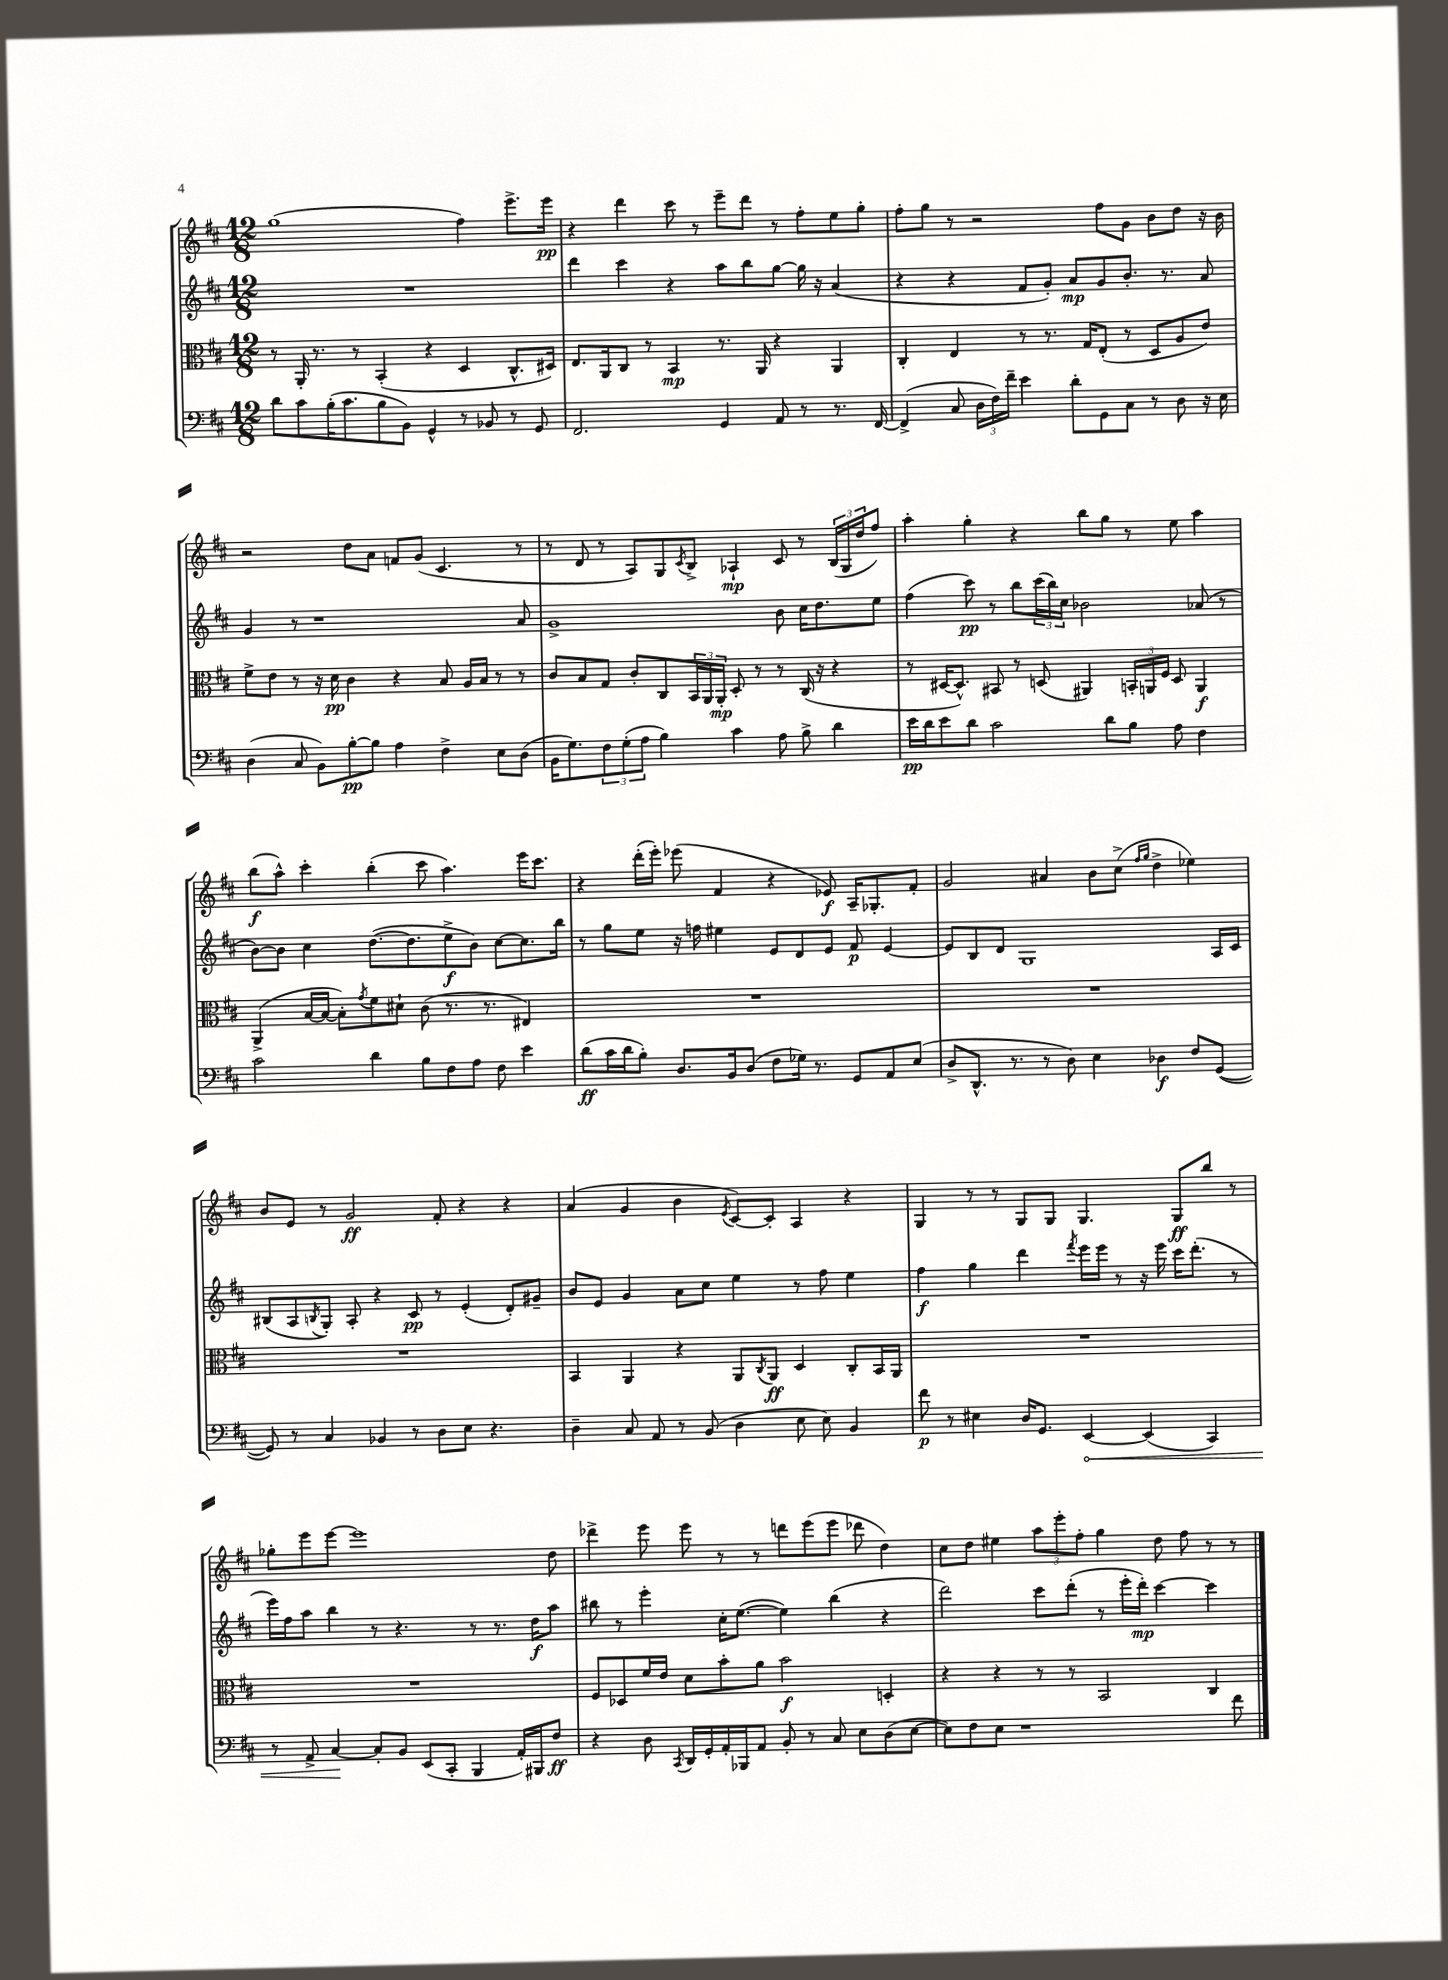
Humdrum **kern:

**kern	**kern	**kern	**kern
*staff4	*staff3	*staff2	*staff1
*clefF4	*clefC3	*clefG2	*clefG2
*k[f#c#]	*k[f#c#]	*k[f#c#]	*k[f#c#]
*M12/8	*M12/8	*M12/8	*M12/8
8d\L	8r	1.r	(1gg
8c#\	16AA'/	.	.
.	8.r	.	.
(16B'\K	.	.	.
8.c#\	.	.	.
.	8r	.	.
8B\	(4BB'/	.	.
8BB\J)	.	.	.
4GG^^/	4r	.	.
8r	4D/	.	4ff#\)
8BB-/	.	.	.
8r	8.C#^^/L	.	8.eee^\L
8GG/	.	.	.
.	16D#/Jk)	.	16eee\Jk
=	=	=	=
2.FF#/	8.E/L	4ddd\	4r
.	16AA/k	.	.
.	8C#/J	4ccc#\	4ddd\
.	8r	.	.
.	4BB/	4r	8ccc#\
.	.	.	8r
4GG/	8.r	8aa\L	8eee~\L
.	.	8bb\	8ddd\J
.	16AA/	.	.
8AA/	4r	[8gg\J	8r
8r	.	16gg\]	8ff#'\L
.	.	16r	.
8.r	4AA/	(4a/	8ee\
.	.	.	8gg'\J
[16FF#/	.	.	.
=	=	=	=
(4FF#^/]	4C#'/	4r	8ff#'\L
.	.	.	8gg\J
8C#/	4E/	4r	8r
24D\LL	.	.	2r
24F#\)	.	.	.
24f#~\JJ	.	.	.
4e\	8r	8f#/L	.
.	8.r	8g'/J)	.
8d'\L	.	8a/L	.
.	16G/LK	.	.
8GG\	(8E'/J	8g/	8ff#\L
8C#\J	8r	8.b'/J	8g\J
8r	8D/L	.	8b\L
.	.	8.r	.
8D\	8A/	.	8dd\J
16r	8e/J)	8a/	16r
16E\	.	.	16b\
=	=	=	=
(4D\	8f#^\L	4g/	2r
.	8e\J	.	.
8C#/	8r	8r	.
8BB\L)	16r	1r	.
.	16d\	.	.
[8B'\	4c#\	.	8dd\L
8B\]J	.	.	8a\J
4A\	4r	.	8f/L
.	.	.	(8g/J
4F#^\	8B/	.	4.c#/
.	16A/LL	.	.
.	16B/JJ	.	.
8E\L	8r	.	.
(8D\J	8r	8a/	8r
=	=	=	=
16BB\LK	8c#/L	1g^	8r
8.G\)	.	.	.
.	8B/	.	8d/
12F#\	8G/J	.	8r
(12G'\	.	.	.
.	8c#'/L	.	8A/L)
12A\J	.	.	.
4B\)	8C#/	.	8G/
.	.	.	8qc#/
.	24BB/L	.	8B^/J
.	24AA/	.	.
.	24AA'/JJ	.	.
4c#\	8D'/	.	4A-`/
.	8r	.	.
8A\	8r	8b\	8c#/
8B^\	(16C#/	16cc#\LK	8r
.	16r	8.dd\	.
4d\	4r	.	(24B/LL
.	.	.	24G/
.	.	.	24dd/J
.	.	8ee\J	8ff#/J)
=	=	=	=
16e\LL	8r	(4ff#\	4aa'\
16d\J	.	.	.
8e\	[16D#/LK	.	.
.	8.D#^^/]J)	.	.
8d\J	.	8ccc#\)	4gg'\
2c#\	8BB#/	8r	.
.	8r	8bb\L	4r
.	(8D/	(24ccc#\L	.
.	.	24bb\)	.
.	.	24cc#\JJ	.
.	4AA#/)	2b-\	8bb\L
8d\L	.	.	8gg\J
8B\J	24BB'/LL	.	8r
.	24AA/	.	.
.	24F#/JJ	.	.
8A\	8D/	.	8ee\
4F#\	4AA/	(8a-/	4aa\
.	.	8r	.
=	=	=	=
2c#\	(4AA^/	[8b\L)	(8bb\L
.	.	8b\]J	8aa^^\J)
.	[16B/LL	4cc#\	4ccc#'\
.	16B/_JJ	.	.
.	8B'\]L)	.	.
.	8qg/	.	.
4d\	8f#\	([8.dd\L	(4bb'\
.	8d#`\J	.	.
.	.	8.dd\]	.
8B\L	(8c#\	.	8ccc#\
8F#\	8.r	8ee^\	4.aa\)
8A\J	.	8b\J)	.
.	8.r	.	.
8F#\	.	[8cc#\L	.
4e\	4E#/)	8.cc#\]	16eee\LK
.	.	.	8.ccc#\J
.	.	16bb\Jk	.
=	=	=	=
(8d\L	1.r	8r	4r
16c#\L	.	8gg\L	.
16d\J	.	.	.
8B'\J)	.	8ee\J	(16ddd'\LL
.	.	.	16eee'\JJ)
8.D/L	.	16r	(8eee-\
.	.	16ff\	.
.	.	4ee#\	4f#/
16BB/k	.	.	.
(8D/J	.	.	.
8F#\L	.	8e/L	4r
16G-\Jk)	.	8d/	.
8.r	.	.	.
.	.	8e/J	8e-/)
8GG/L	.	8f#/	16A~/LK
.	.	.	8.G-'/
8AA/	.	[4e/	.
(8E/J	.	.	8f#'/J
=	=	=	=
8D^/L	1.r	8e/]L	2g/
8.DD^^/J	.	8B/	.
.	.	8d/J	.
8.r	.	.	.
.	.	1G	.
8r	.	.	4a#/
8D\)	.	.	.
4E\	.	.	8b\L
.	.	.	(8cc#^\J
.	.	.	16qqff#/LL
.	.	.	16qqgg/JJ
4D-\	.	.	4dd^\
8F#/L	.	.	4ee-\)
([8GG/J	.	16A/LL	.
.	.	16c#/JJ	.
=	=	=	=
8GG/])	1.r	(8B#/L	8b/L
8r	.	8A/	8e/J
.	.	8qB/	.
4C#/	.	8G'/J)	8r
.	.	8A'/	2g/
4BB-/	.	4r	.
8r	.	8c#/	.
8D\L	.	8r	8f#'/
8E\J	.	(4e'/	4r
4.r	.	.	.
.	.	8d'/L)	4r
.	.	8g#~/J	.
=	=	=	=
4D~\	4BB/	8b/L	(4a/
.	.	8e/J	.
8C#/	4AA/	4g/	4g/
8AA/	.	.	.
8r	4r	8a\L	4b\
(8BB/	.	8cc#\J	.
.	.	.	8qe/
4D\	8AA/L	4ee\	[8c#/L)
.	8qC#/	.	.
.	8AA/J	.	8c#'/]J
8E\	4D/	8r	4A/
8E\)	.	8ff#\	.
4BB/	8C#'/L	4ee\	4r
.	16BB/L	.	.
.	16AA/JJ	.	.
=	=	=	=
8f#\	1.r	4ff#\	4G/
8r	.	.	.
4E#\	.	4gg\	8r
.	.	.	8r
16D/LK	.	4ddd\	8G/L
8.GG/J	.	.	.
.	.	.	8G/J
.	.	8qfff#/	.
[4EE/	.	16eee\LL	4.G/
.	.	16eee\JJ	.
.	.	8r	.
(4EE/]	.	16r	.
.	.	16eee\	.
.	.	16ccc#\LK	8G/L
.	.	(8.ddd'\J	.
4CC#/)	.	.	8bb/J
.	.	8r	8r
=	=	=	=
8r	1.r	16eee\LL)	8gg-'\L
.	.	16ff#\J	.
8AA^/	.	8aa\J	8eee\
[4C#/	.	4bb\	[8eee\J
.	.	.	1eee]
8C#'/]L	.	8r	.
8BB/J	.	4.r	.
(8EE/L	.	.	.
8CC#'/J	.	.	.
4BBB/	.	8r	.
.	.	8.r	.
16AA'/LL)	.	.	.
16BBB#/J	.	16dd\LK	.
8F#/J	.	8aa\J	8dd\
=	=	=	=
4r	8F#/L	8bb#\	4ddd-^\
.	8D-/	8r	.
8D\	16f#/L	4eee'\	8eee\
.	16e/JJ	.	.
8qCC#/	.	.	.
16DD/LL	8d\L	.	8eee\
16GG'/	.	.	.
16AA'/	8b'\	16cc#'\LK	8r
16BBB-/J	.	([8.ee\J	.
8AA/J	8a\J	.	8r
8BB'/	2b\	4ee\])	8ddd\L
8r	.	.	(8eee\
8C#/	.	(4bb#\	8eee\J
8E\L	.	.	8ddd-\
(8D\	4D'/	4r	4dd\)
[8E\J	.	.	.
=	=	=	=
8E\]L)	4r	2ddd\)	8cc#\L
8F#\	.	.	8dd\J
8E\J	4r	.	4ee#\
1r	.	.	.
.	8r	8ccc#\L	12aa\L
.	.	.	12eee'\
.	8r	(8ddd'\J	.
.	.	.	12ff#'\J
.	2BB/	8r	4gg\
.	.	16eee'\LL	.
.	.	16ddd'\JJ)	.
.	.	[4ccc#\	8dd\
.	.	.	8ff#\
.	4C#/	4ccc#\]	8r
8f#\	.	.	8r
==	==	==	==
*-	*-	*-	*-
